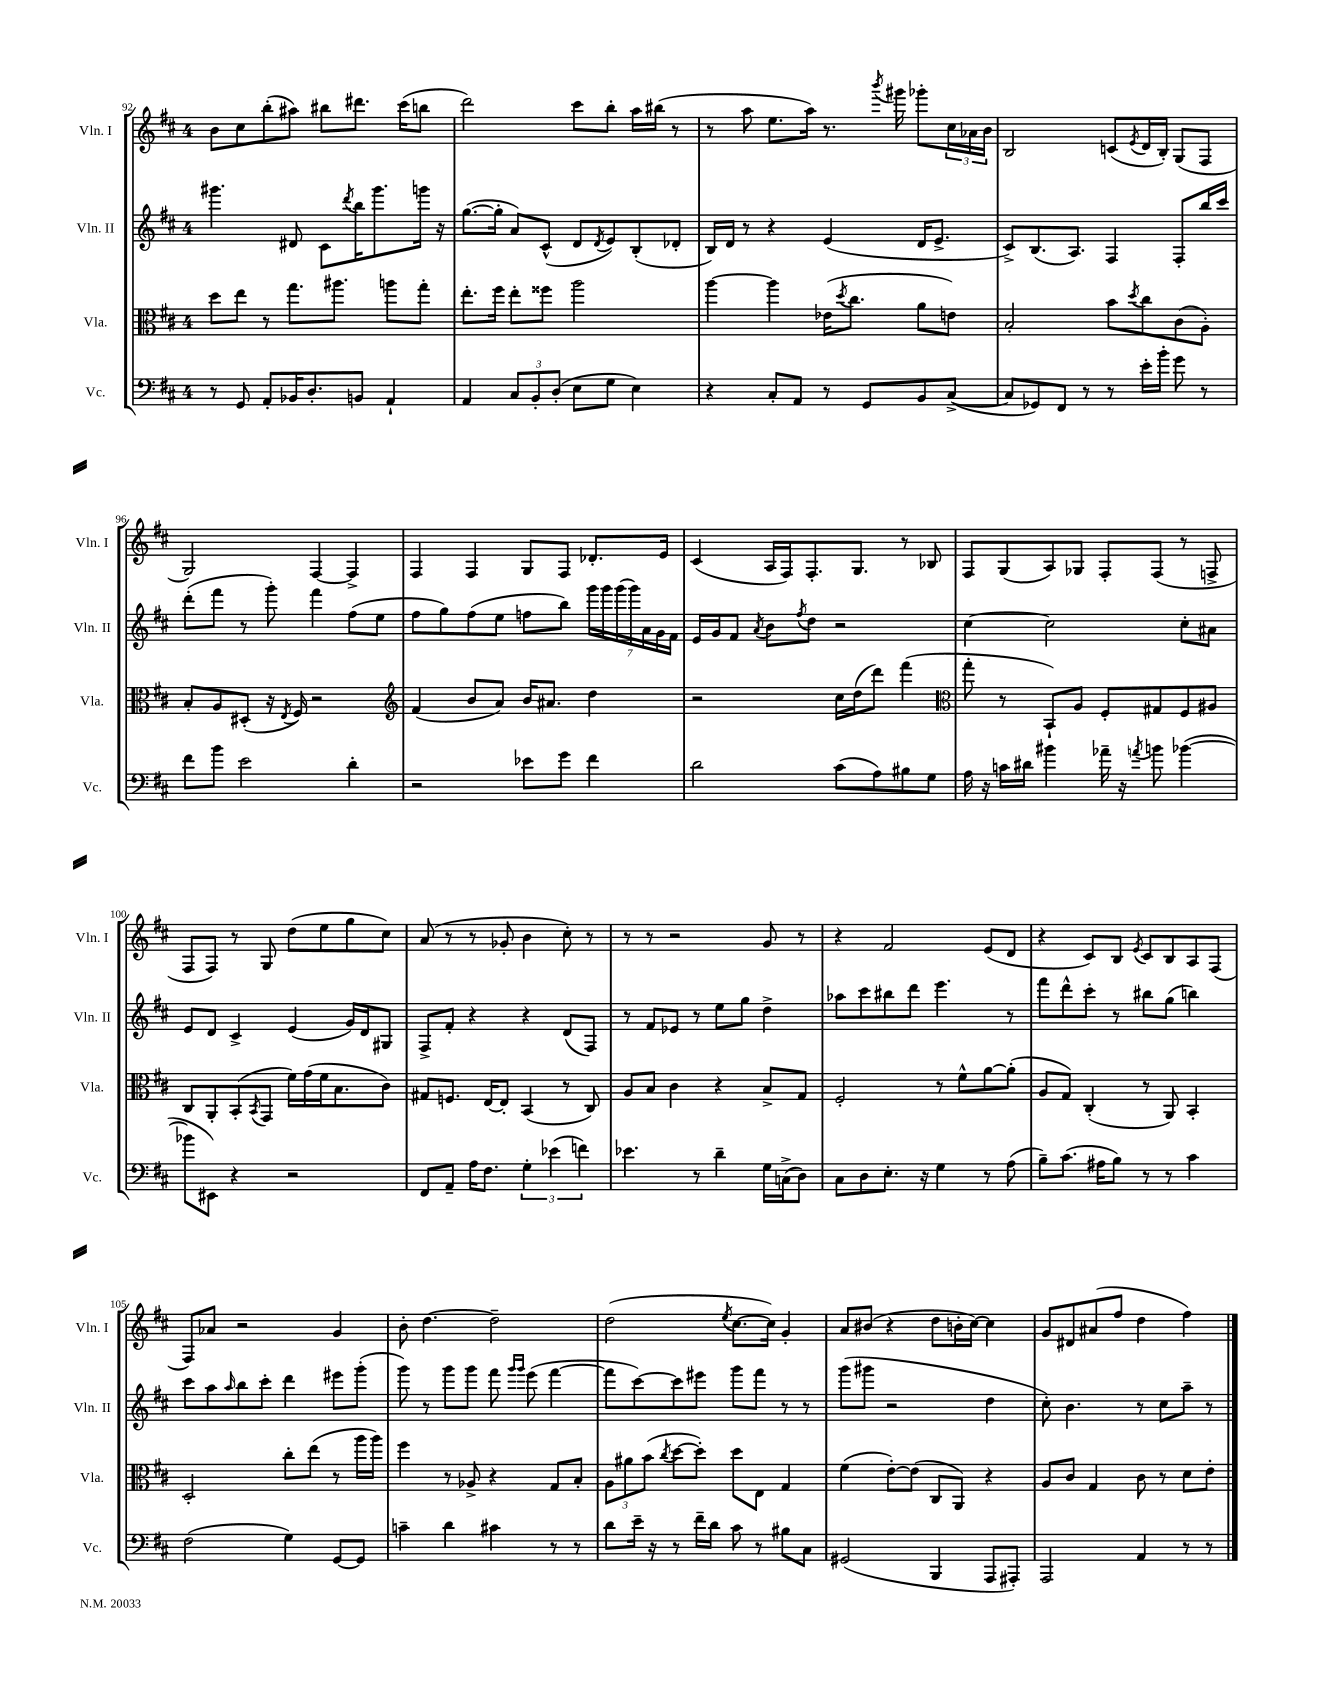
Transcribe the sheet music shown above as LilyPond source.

<<
\new StaffGroup <<
\new Staff = "s0" \with { instrumentName = "Vln. I" shortInstrumentName = "Vln. I" } {
    \clef treble \key d \major \once \override Staff.TimeSignature.style = #'single-digit \time 4/4
    b'8 cis''8 b''8-.( ais''8) bis''8 dis'''8. cis'''16( b''8 |
    d'''2) cis'''8 b''8-. a''16 bis''16( r8 |
    r8 a''8 e''8. a''16) r8. \acciaccatura { b'''8 } gis'''16 ges'''8-. \tuplet 3/2 { cis''16 aes'16 b'16 } |
    b2 c'8( \acciaccatura { e'8 } d'16 b16-.) g8( fis8 |
    g2) fis4~ fis4-> |
    fis4 fis4 g8 fis8 des'8.-. e'16 |
    cis'4( a16 fis16) fis8.-. g8. r8 bes8 |
    fis8 g8( a8) ges8 fis8-. fis8( r8 f8-> |
    fis8 fis8) r8 g8 d''8( e''8 g''8 cis''8) |
    a'8( r8 r8 ges'8-. b'4 cis''8-.) r8 |
    r8 r8 r2 g'8 r8 |
    r4 fis'2 e'8( d'8 |
    r4 cis'8) b8 \acciaccatura { e'8 } cis'8 b8 a8 fis8( |
    fis8) aes'8 r2 g'4 |
    b'8-. d''4.~ d''2-- |
    d''2( \acciaccatura { e''8 } cis''8.~ cis''16) g'4-. |
    a'8 bis'8( r4 d''8 b'16-. cis''16~) cis''4 |
    g'8 dis'8 ais'8( fis''8 d''4 fis''4) \bar "|." |
}
\new Staff = "s1" \with { instrumentName = "Vln. II" shortInstrumentName = "Vln. II" } {
    \clef treble \key d \major \once \override Staff.TimeSignature.style = #'single-digit \time 4/4
    gis'''4. dis'8 cis'8 \acciaccatura { d'''8 } b''16 gis'''8. g'''16 r16 |
    g''8.~( g''16-. a'8) cis'8-^( d'8 \acciaccatura { d'8 } e'8) b8-.( des'8-. |
    b16) d'16 r8 r4 e'4( d'16 e'8.-> |
    cis'8->) b8.( a8.) fis4 fis8-. b''16 cis'''16 |
    d'''8-.( fis'''8 r8 g'''8-.) fis'''4 fis''8( e''8 |
    fis''8 g''8) fis''8( e''8 f''8 b''8) \tuplet 7/4 { g'''16 g'''16 g'''16( g'''16) a'16 g'16 fis'16 } |
    e'16 g'16 fis'8 \acciaccatura { a'8 } b'8 \acciaccatura { fis''8 } d''8 r2 |
    cis''4~ cis''2 cis''8-. ais'8 |
    e'8 d'8 cis'4-> e'4( g'16) d'16 gis8 |
    fis8-> fis'8-. r4 r4 d'8( fis8) |
    r8 fis'8 ees'8 r8 e''8 g''8 d''4-> |
    aes''8 cis'''8 bis''8 d'''8 e'''4. r8 |
    fis'''8 d'''8-^ cis'''8-. r8 bis''8 g''8( b''4) |
    cis'''8 a''8 \grace { a''16 } b''8 cis'''8-. d'''4 eis'''8 g'''8-.( |
    g'''8) r8 g'''8 g'''8 fis'''8 \grace { g'''16 g'''16 } e'''8( fis'''4~ |
    fis'''8 cis'''8~) cis'''8 eis'''8 g'''8 fis'''8 r8 r8 |
    g'''8( gis'''8 r2 d''4 |
    cis''8-.) b'4. r8 cis''8 a''8-- r8 \bar "|." |
}
\new Staff = "s2" \with { instrumentName = "Vla." shortInstrumentName = "Vla." } {
    \clef alto \key d \major \once \override Staff.TimeSignature.style = #'single-digit \time 4/4
    d''8 e''8 r8 g''8. ais''8. a''8 g''8-. |
    e''8.-. fis''16 e''8-. fisis''8 a''2 |
    a''4~ a''4 ees'16( \acciaccatura { d''8 } cis''8. a'8 e'8) |
    b2-. b'8 \acciaccatura { d''8 } cis''8 cis'8( a8-.) |
    b8-. a8 dis8-.( r16 \acciaccatura { e8 } fis16) r2 |
    \clef treble fis'4( b'8 a'8) b'16 ais'8. d''4 |
    r2 cis''16 d''16( d'''8) fis'''4( |
    \clef alto g''8-. r8 b,8-!) a8 fis8-. gis8 fis8 ais8 |
    cis8 a,8-. b,8-.( \acciaccatura { b,8 } g,8 fis'16) g'16( fis'16 b8. cis'8) |
    gis8 f8. e16~ e8-. b,4( r8 cis8) |
    a8 b8 cis'4 r4 b8-> g8 |
    fis2-. r8 fis'8-^ a'8~ a'8-.( |
    a8 g8) cis4-.( r8 a,8) b,4-. |
    d2-. cis''8-. e''8( r8 a''16 a''16) |
    fis''4 r8 aes8-> r4 g8 b8-. |
    \tuplet 3/2 { a8 ais'8 b'8( } \acciaccatura { cis''8 } d''8~ d''8-.) d''8 e8 g4 |
    fis'4( e'8~-.) e'8( cis8 a,8) r4 |
    a8 cis'8 g4 cis'8 r8 d'8 e'8-. \bar "|." |
}
\new Staff = "s3" \with { instrumentName = "Vc." shortInstrumentName = "Vc." } {
    \clef bass \key d \major \once \override Staff.TimeSignature.style = #'single-digit \time 4/4
    r8 g,8 a,8-. bes,16 d8.-. b,8 a,4-! |
    a,4 \tuplet 3/2 { cis8 b,8-. d8-.( } e8 g8 e4) |
    r4 cis8-. a,8 r8 g,8 b,8 cis8~->( |
    cis8 ges,8) fis,8 r8 r8 e'16-. b'16-. g'8 r8 |
    fis'8 b'8 e'2 d'4-. |
    r2 ees'8 g'8 fis'4 |
    d'2 cis'8( a8) bis8 g8 |
    a16 r16 c'16 dis'16 bis'4 aes'16-- r16 \acciaccatura { a'8 } b'8 bes'4~( |
    bes'8 eis,8) r4 r2 |
    fis,8 a,8-- a16 fis8. \tuplet 3/2 { g4-. ees'4( f'4) } |
    ees'4. r8 d'4-- g16 c16->( d8) |
    cis8 d8 e8.-. r16 g4 r8 a8( |
    b8--) cis'8.( ais16 b8) r8 r8 cis'4 |
    fis2( g4) g,8~ g,8 |
    c'4-- d'4 cis'4 r8 r8 |
    d'8 e'16-- r16 r8 fis'16-- d'16 cis'8 r8 bis8 cis8 |
    gis,2( b,,4 a,,8 ais,,8-.) |
    a,,2 a,4 r8 r8 \bar "|." |
}
>>
>>
\layout { \context { \Score currentBarNumber = #92 } }
